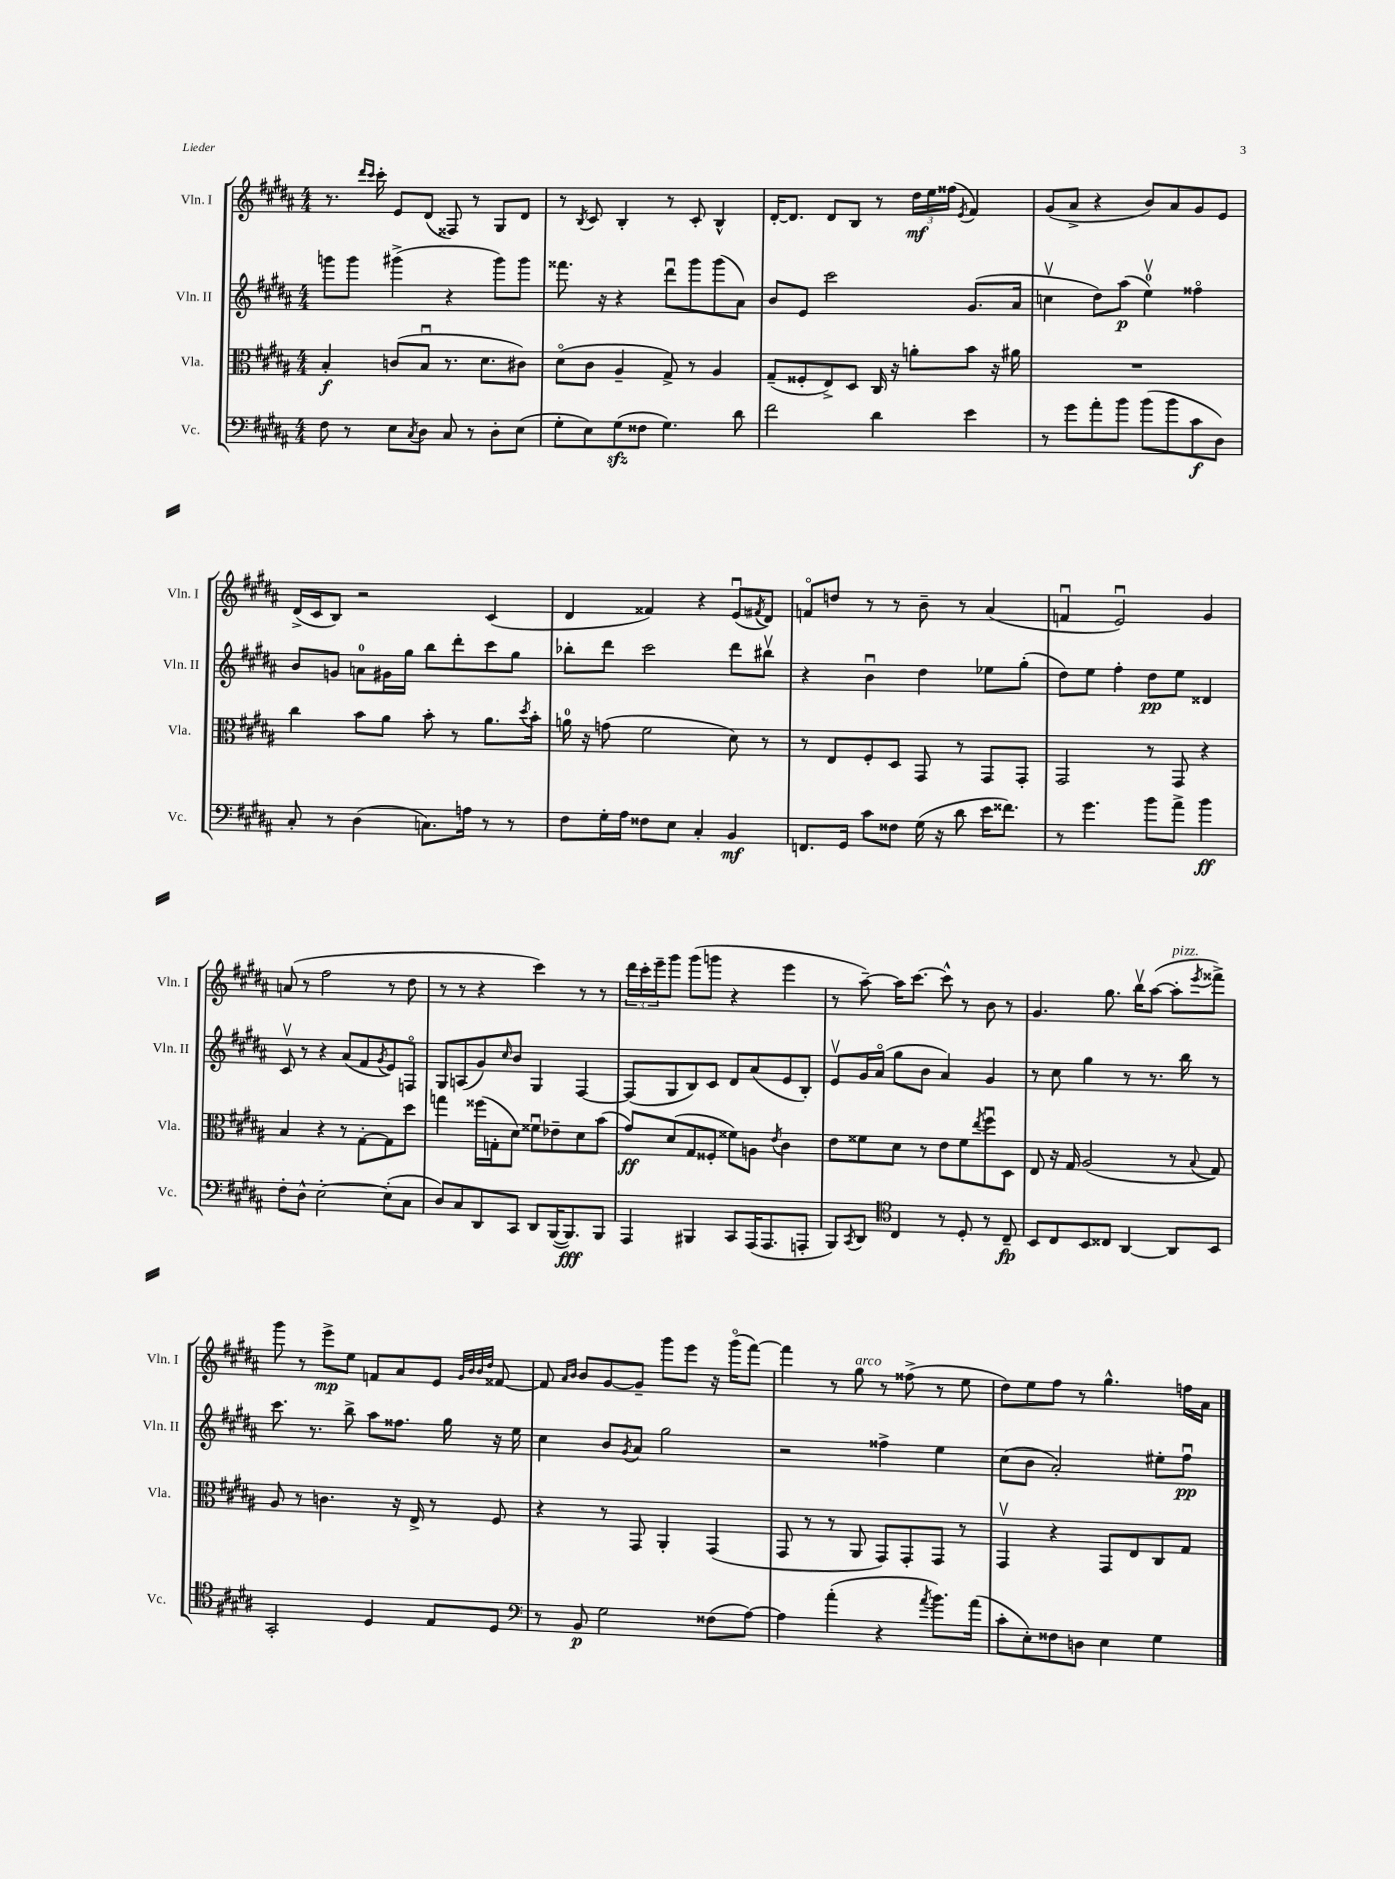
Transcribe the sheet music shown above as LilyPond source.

<<
\new StaffGroup <<
\new Staff = "s0" \with { instrumentName = "Vln. I" shortInstrumentName = "Vln. I" } {
    \clef treble \key b \major \numericTimeSignature \time 4/4
    r8. \grace { dis'''16 cis'''16 } cis'''16-. e'8 dis'8( fisis8) r8 gis8 dis'8 |
    r8 \acciaccatura { b8 } cis'8 b4-. r8 cis'8-. b4-^ |
    dis'16~-. dis'8. dis'8 b8 r8 \tuplet 3/2 { dis''16\mf e''16 fisis''16( } \acciaccatura { e'8 } fis'4) |
    gis'8( ais'8-> r4 b'8) ais'8 gis'8 e'8 |
    dis'16->( cis'16 b8) r2 cis'4( |
    dis'4 fisis'4) r4 e'8\downbow( \acciaccatura { fis'8 } dis'8) |
    f'8\flageolet d''8 r8 r8 b'8-- r8 ais'4( |
    f'4\downbow e'2\downbow) gis'4 |
    a'8( r8 fis''2 r8 dis''8 |
    r8 r8 r4 cis'''4) r8 r8 |
    \tuplet 3/2 { dis'''16 cis'''16-. e'''16-- } gis'''8 gis'''8( g'''8 r4 e'''4 |
    r8 ais''8~--) ais''16 cis'''8.~ cis'''8-^ r8 b'8 r8 |
    gis'4. gis''8. b''16\upbow ais''8~( ais''8-.^\markup { \italic "pizz." } \acciaccatura { e'''8 } fisis'''8->) |
    gis'''8 r8 e'''8->\mp e''8 f'8 ais'8 e'8 \grace { gis'32 b'32 b'32 dis''32 } fisis'8~ |
    fisis'8 \grace { ais'16 b'16 } b'8 gis'8~ gis'8-- gis'''8 e'''8 r16 gis'''16\flageolet( fis'''8~) |
    fis'''4 r8 gis''8^\markup { \italic "arco" } r8 fisis''8->( r8 e''8 |
    dis''8) e''8 fis''8 r8 gis''4.-^ f''16 ais'16 \bar "|." |
}
\new Staff = "s1" \with { instrumentName = "Vln. II" shortInstrumentName = "Vln. II" } {
    \clef treble \key b \major \numericTimeSignature \time 4/4
    g'''8 g'''8 gis'''4->( r4 gis'''8) gis'''8 |
    fisis'''8. r16 r4 dis'''8\downbow gis'''8 gis'''8( ais'8) |
    b'8 e'8 cis'''2 gis'8.( ais'16 |
    c''4\upbow dis''8) ais''8\p( e''4-0\upbow) fisis''4\flageolet |
    b'8 g'8 a'8-0 gis'16 gis''16 b''8 dis'''8-. cis'''8 gis''8 |
    bes''8-. dis'''8 cis'''2 dis'''8 bis''8\upbow |
    r4 b'4\downbow dis''4 ees''8 gis''8-.( |
    dis''8) e''8 fis''4-. dis''8\pp e''8 disis'4 |
    cis'8\upbow r8 r4 ais'8( fis'8 \acciaccatura { gis'8 } e'8) f8\flageolet |
    gis8 a8( gis'8) \grace { cis''16 } b'8 gis4 fis4~ |
    fis8( gis8 b8) cis'8 dis'8 ais'8( e'8 b8-.) |
    e'8\upbow gis'16 ais'16\flageolet( gis''8 b'8 ais'4) gis'4 |
    r8 cis''8 gis''4 r8 r8. b''16 r8 |
    cis'''8. r8. b''8-> ais''8 fisis''8. gis''16 r16 e''16 |
    cis''4 b'8 \acciaccatura { gis'8 } ais'8 gis''2 |
    r2 fisis''4-> e''4 |
    cis''8( b'8 ais'2-.) eis''8-. fis''8\downbow\pp \bar "|." |
}
\new Staff = "s2" \with { instrumentName = "Vla." shortInstrumentName = "Vla." } {
    \clef alto \key b \major \numericTimeSignature \time 4/4
    b4-.\f c'8( b8\downbow r8. dis'8. cis'8) |
    dis'8\flageolet( cis'8 ais4-- gis8->) r8 ais4 |
    gis8--( fisis8-. e8->) dis8 cis16 r16 a'8-. b'8 r16 ais'16 |
    R1 |
    cis''4 b'8 ais'8 b'8-. r8 ais'8. \acciaccatura { dis''8 } b'16-. |
    a'16-0 r16 g'8( fis'2 dis'8) r8 |
    r8 e8 fis8-. dis8 gis,8 r8 gis,8 gis,8-. |
    gis,2 r8 gis,8 r4 |
    b4 r4 r8 gis8~-. gis8 dis''8 |
    g''4 fisis''16( g16-. dis'8) fisis'8\downbow ees'8-- dis'8 b'8( |
    gis'8\ff) dis'8( gis8 fisis8-. fisis'8) a8 \acciaccatura { e'8 } cis'4 |
    e'8 fisis'8 dis'8 r8 e'8 fisis'8 \acciaccatura { e''8 } fis''8\downbow dis8 |
    e8 r16 gis16 ais2( r8 \appoggiatura { b8 } gis8) |
    ais8 r8 c'4. r16 e16-> r8 fis8 |
    r4 r8 gis,8 ais,4-. gis,4( |
    gis,8 r8 r8 ais,8 gis,8) gis,8-. gis,8 r8 |
    gis,4\upbow r4 gis,8 e8 cis8 gis8 \bar "|." |
}
\new Staff = "s3" \with { instrumentName = "Vc." shortInstrumentName = "Vc." } {
    \clef bass \key b \major \numericTimeSignature \time 4/4
    fis8 r8 e8 \acciaccatura { cis8 } dis8 cis8 r8 dis8-. e8( |
    gis8-. e8) gis8\sfz( fisis8 gis4.) dis'8 |
    fis'2 dis'4 e'4 |
    r8 gis'8 ais'8-. b'8 b'8( b'8 cis'8\f dis8) |
    cis8-. r8 dis4( c8.) a16 r8 r8 |
    fis8 gis16-. ais16 fisis8 e8 cis4-. b,4\mf |
    f,8. gis,16 cis'8 fisis8 gis16( r16 dis'8 e'16 fisis'8.) |
    r8 gis'4. b'8 ais'8-> b'4\ff |
    fis8-. dis8-^ e2~-. e8-.( cis8 |
    dis8) cis8 dis,8 cis,8 dis,8 b,,16~( b,,8.\fff) b,,8 |
    ais,,4 bis,,4 cis,8 ais,,16( ais,,8. a,,8-. |
    b,,8) \acciaccatura { cis,8 } dis,8 \clef tenor cis4 r8 dis8-. r8 cis8--\fp |
    b,8 cis8 b,8 cisis8 ais,4~ ais,8 b,8 |
    gis,2-. dis4 e8 dis8 |
    \clef bass r8 b,8\p gis2 fisis8( ais8~) |
    ais4 ais'4-.( r4 \acciaccatura { ais'8 } b'8.) ais'16( |
    cis'8-. e8-.) fisis8 d8 e4 gis4 \bar "|." |
}
>>
>>
\layout { \context { \Score \remove "Bar_number_engraver" } }
